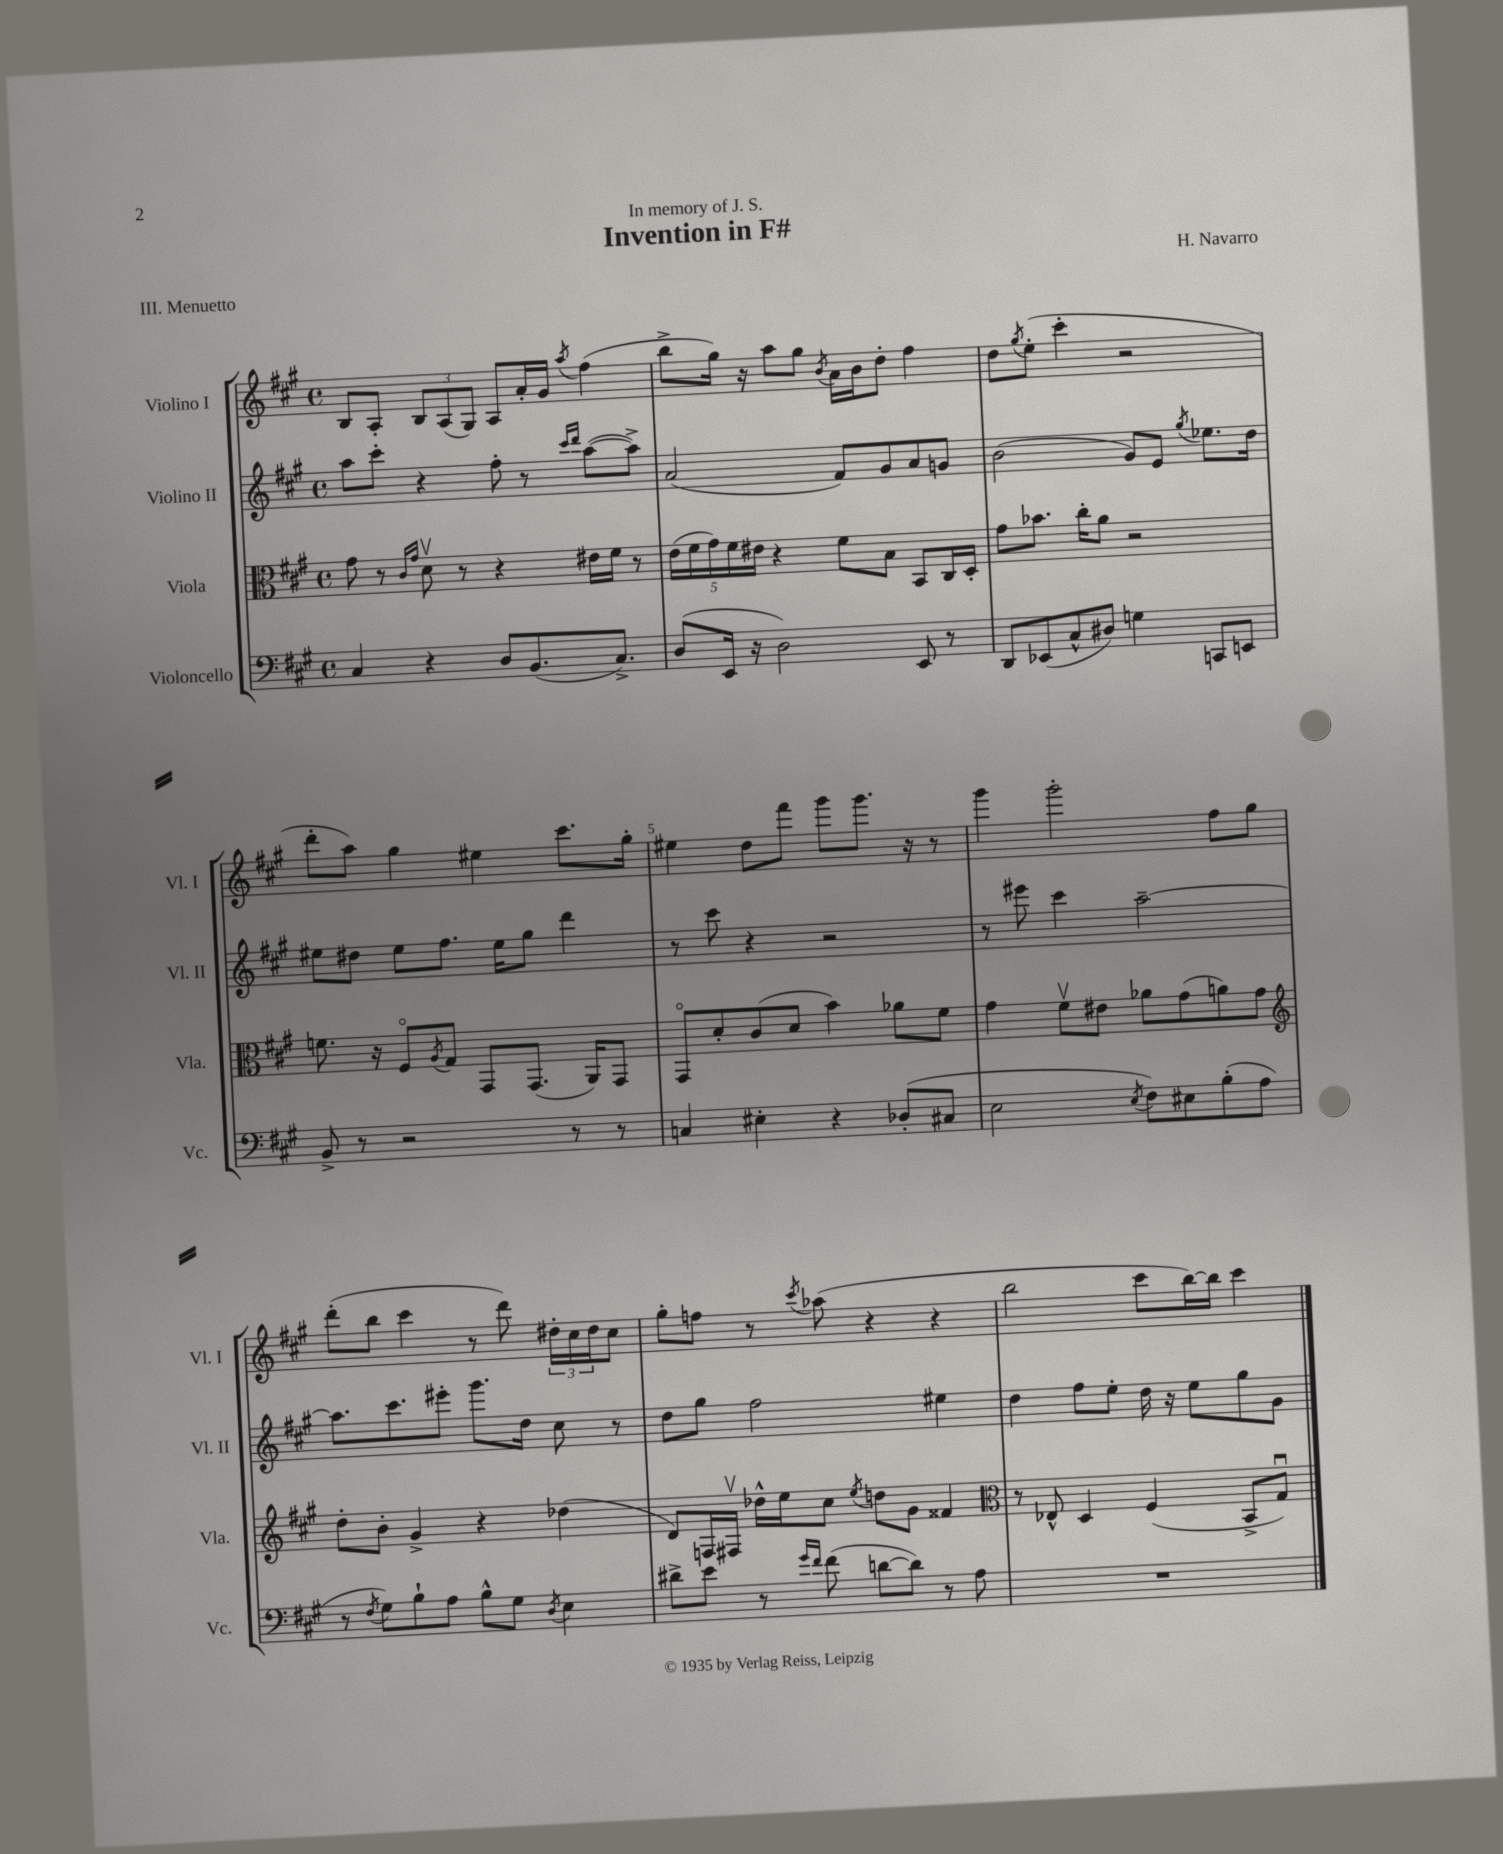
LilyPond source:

\header { title = "Invention in F#" composer = "H. Navarro" dedication = "In memory of J. S." piece = "III. Menuetto" }
<<
\new StaffGroup <<
\new Staff = "s0" \with { instrumentName = "Violino I" shortInstrumentName = "Vl. I" } {
    \clef treble \key a \major \defaultTimeSignature \time 4/4
    b8 a8-. \tuplet 3/2 { b8 a8( gis8) } a8 a'16-. gis'16 \acciaccatura { a''8 } fis''4( |
    b''8-> gis''16) r16 a''8 gis''8 \acciaccatura { b'8 } a'16 b'16 d''8-. fis''4 |
    d''8 \acciaccatura { gis''8 } e''8-.( cis'''4-. r2 |
    d'''8-. a''8) gis''4 eis''4 cis'''8. gis''16-. |
    eis''4 d''8 fis'''8 gis'''8 gis'''8. r16 r8 |
    gis'''4 gis'''2-. fis''8 gis''8 |
    d'''8-.( b''8 cis'''4 r8 d'''8) \tuplet 3/2 { dis''16-. cis''16 dis''16 } cis''8 |
    gis''8-. f''8 r8 \acciaccatura { cis'''8 } aes''8( r4 r4 |
    b''2 cis'''8 b''16~) b''16 cis'''4 \bar "|." |
}
\new Staff = "s1" \with { instrumentName = "Violino II" shortInstrumentName = "Vl. II" } {
    \clef treble \key a \major \defaultTimeSignature \time 4/4
    a''8 cis'''8-. r4 fis''8-. r8 \grace { cis'''16 d'''16 } a''8~( a''8->) |
    a'2( fis'8) gis'8 a'8 g'8 |
    b'2( gis'8) e'8 \acciaccatura { gis''8 } ees''8. d''16 |
    eis''8 dis''8 eis''8 fis''8. eis''16 gis''8 d'''4 |
    r8 cis'''8 r4 r2 |
    r8 eis'''8 cis'''4 a''2~-- |
    a''8. cis'''8. eis'''8-. gis'''8. d''16 cis''8 r8 |
    d''8 gis''8 fis''2 eis''4 |
    d''4 fis''8 e''8-. d''16 r16 e''8 gis''8 gis'8 \bar "|." |
}
\new Staff = "s2" \with { instrumentName = "Viola" shortInstrumentName = "Vla." } {
    \clef alto \key a \major \defaultTimeSignature \time 4/4
    gis'8 r8 \grace { cis'16 gis'16 } d'8\upbow r8 r4 eis'16 fis'16 r8 |
    \tuplet 5/4 { e'16( fis'16 gis'16) fis'16 eis'16 } r4 fis'8 b8 b,8 cis16 d16-. |
    gis'8 bes'8. cis''16-. a'8 r2 |
    f'8. r16 fis8\flageolet \acciaccatura { a8 } gis8 gis,8 gis,8.( a,16) gis,8 |
    gis,8\flageolet d'8-. cis'8( d'8 b'4) aes'8 fis'8 |
    gis'4 fis'8\upbow eis'8 aes'8 gis'8( a'8) gis'8 |
    \clef treble d''8-. b'8-. gis'4-> r4 des''4( |
    d'8) f16 fis16\upbow des''16-^ e''16 cis''8 \acciaccatura { e''8 } d''8 gis'8 fisis'4 |
    \clef alto r8 ees8-^ d4 fis4( b,8-> gis8\downbow) \bar "|." |
}
\new Staff = "s3" \with { instrumentName = "Violoncello" shortInstrumentName = "Vc." } {
    \clef bass \key a \major \defaultTimeSignature \time 4/4
    cis4 r4 d8 b,8.( cis8.->) |
    d8( e,16 r16 d2) e,8 r8 |
    d,8 ees,8( cis8-^ dis8) g4 c,8 e,8 |
    b,8-> r8 r2 r8 r8 |
    c4 eis4-. r4 des8-.( cis8 |
    e2 \acciaccatura { e8 } fis8) eis8 b8-.( a8 |
    r8 \acciaccatura { fis8 } gis8) b8-! a8 b8-^ gis8 \acciaccatura { d8 } e4 |
    dis'8-> e'8 r8 \grace { gis'16 fis'16 } fis'8( d'8~ d'8) r8 a8 |
    R1 \bar "|." |
}
>>
>>
\layout { \context { \Score \override BarNumber.break-visibility = ##(#f #t #t) barNumberVisibility = #(every-nth-bar-number-visible 5) } }
